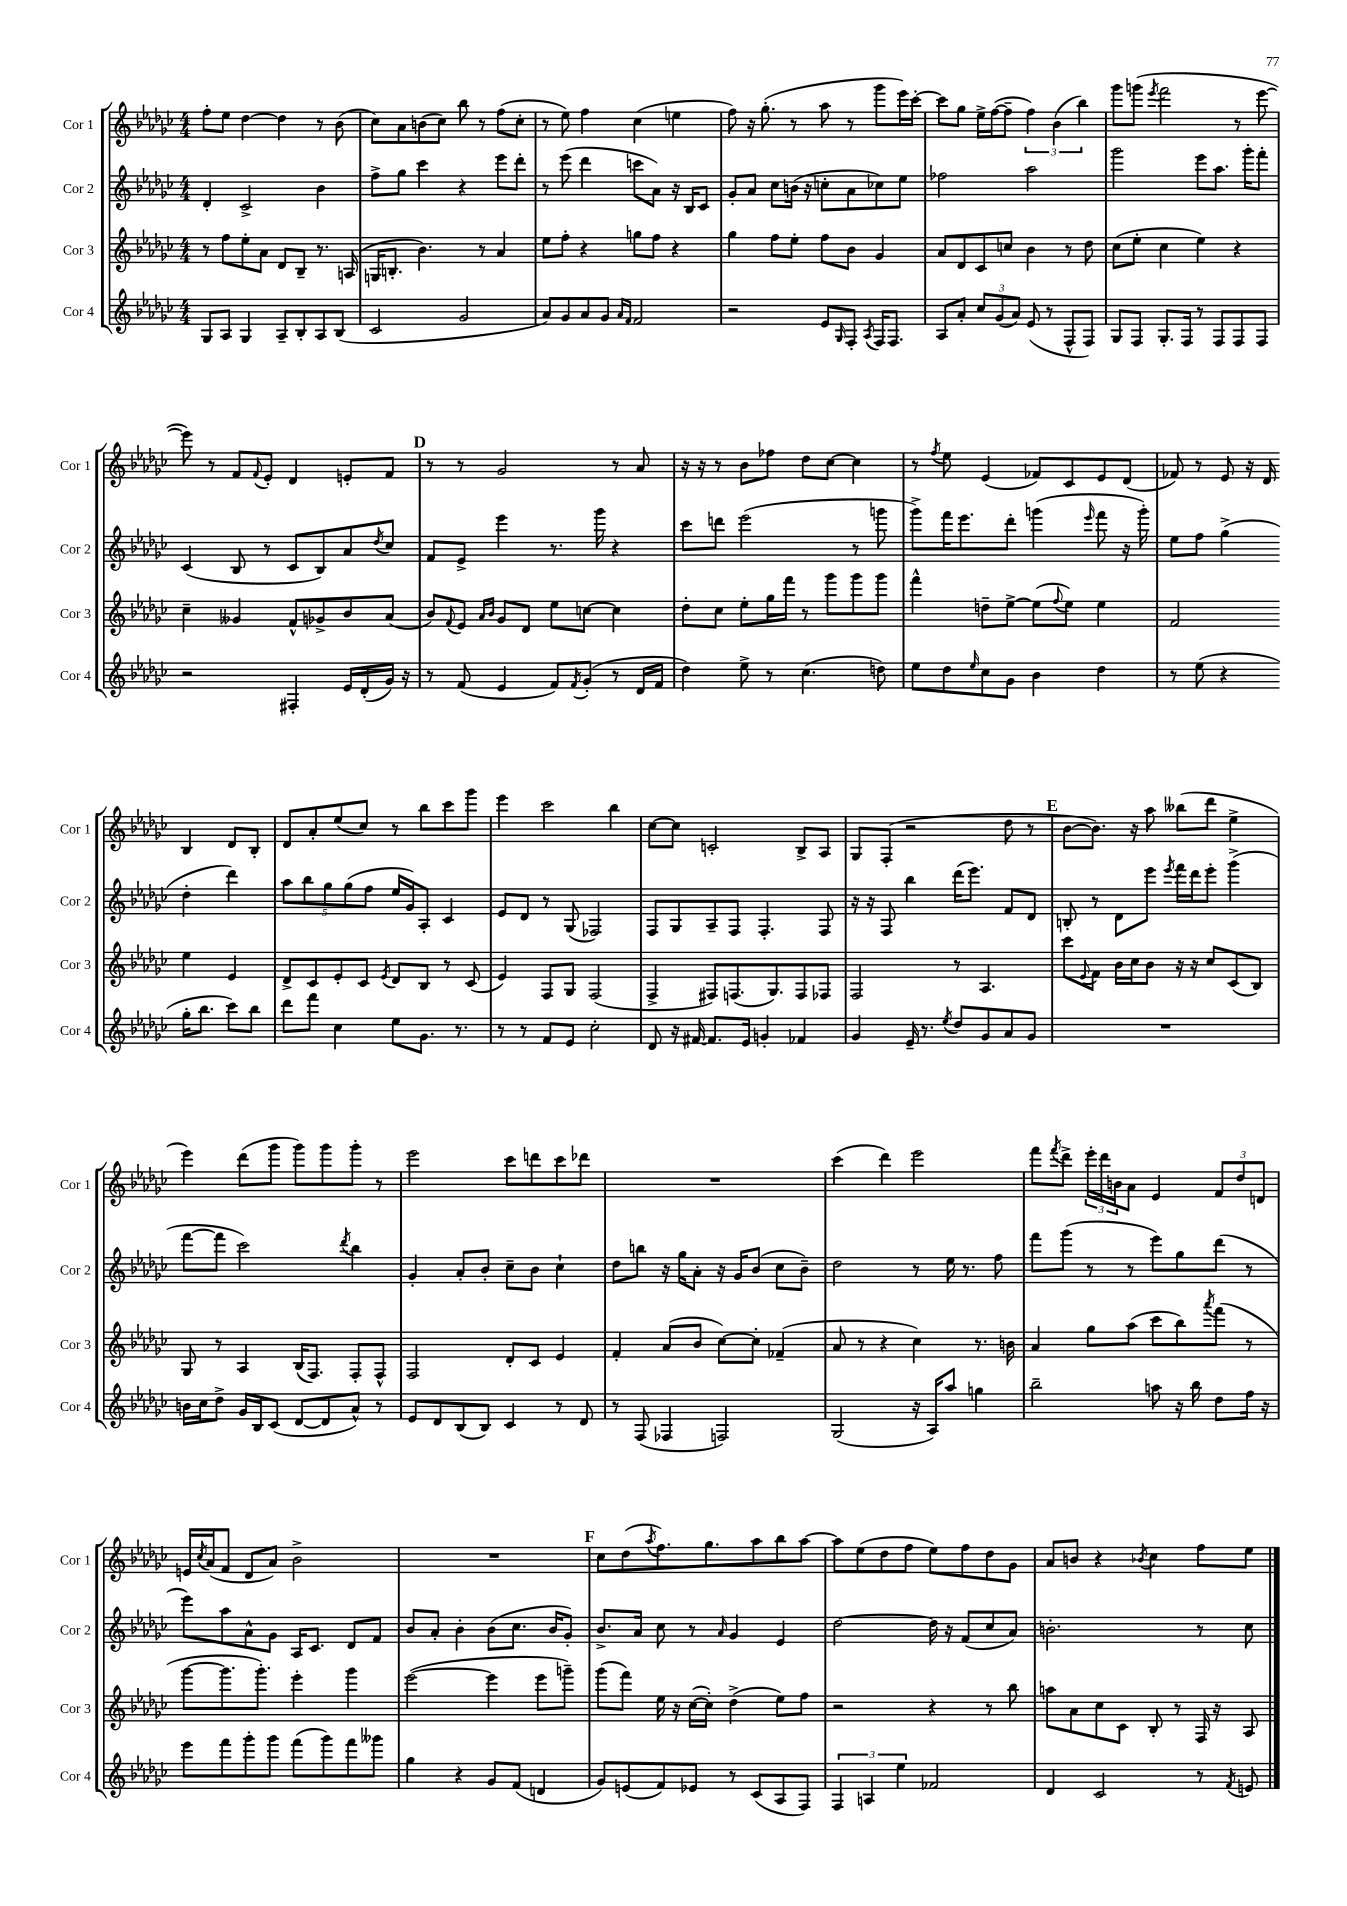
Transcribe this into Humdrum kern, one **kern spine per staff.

**kern	**kern	**kern	**kern
*staff4	*staff3	*staff2	*staff1
*clefG2	*clefG2	*clefG2	*clefG2
*k[b-e-a-d-g-c-]	*k[b-e-a-d-g-c-]	*k[b-e-a-d-g-c-]	*k[b-e-a-d-g-c-]
*M4/4	*M4/4	*M4/4	*M4/4
8G-	8r	4d-'	8ff'
8A-	8ff	.	8ee-
4G-	8ee-'	2c-^	[4dd-
.	8a-	.	.
8A-~	8d-	.	4dd-]
8B-'	8B-~	.	.
8A-	8.r	4b-	8r
(8B-	.	.	(8b-
.	(16A	.	.
=	=	=	=
2c-	16G	8ff^	8cc-)
.	8.B'	.	.
.	.	8gg-	8a-
.	4.b-)	4ccc-	(8b
.	.	.	8cc-)
2g-	.	4r	8bb-
.	8r	.	8r
.	4a-	8eee-	(8ff
.	.	8ddd-'	8cc-'
=	=	=	=
8a-)	8ee-	8r	8r
8g-	8ff'	(8eee-	8ee-)
8a-	4r	4ddd-	4ff
8g-	.	.	.
16qqa-	.	.	.
16qqf	.	.	.
2f	8gg	8ccc	(4cc-
.	8ff	8a-)	.
.	4r	16r	4ee
.	.	16B-	.
.	.	8c-	.
=	=	=	=
2r	4gg-	8g-'	8ff)
.	.	8a-	16r
.	.	.	(8.gg-'
.	8ff	8cc-	.
.	8ee-'	(16b	8r
.	.	16r	.
8e-	8ff	8cc'	8aa-
16qqG-	.	.	.
8F'	8b-	8a-	8r
8qA-	.	.	.
16F	4g-	8cc-)	8ggg-
8.F	.	.	.
.	.	8ee-	16eee-)
.	.	.	[16ccc-'
=	=	=	=
8A-	8a-	2ff-	8ccc-]
8a-'	8d-	.	8gg-
12cc-	8c-	.	16ee-^
.	.	.	([16ff
(12g-	.	.	.
.	8cc	.	8ff~]
12a-)	.	.	.
(8e-	4b-	2aa-	6ff)
8r	.	.	.
.	.	.	(6b-
8F^^	8r	.	.
.	.	.	6bb-)
8F)	8dd-	.	.
=	=	=	=
8G-	(8cc-	2ggg-	8ggg-
8F	8ee-'	.	(8ggg
.	.	.	8qeee-
8.G-'	4cc-	.	2fff
16F	.	.	.
8r	4ee-)	8eee-	.
8F	.	8.aa-	.
8F	4r	.	8r
.	.	16ggg-'	.
8F	.	8fff'	[8eee-
=	=	=	=
2r	4cc-~	(4c-	8eee-])
.	.	.	8r
.	4g--	8B-	8f
.	.	.	8qqf
.	.	8r	8e-'
4F#'	8f^^	8c-	4d-
.	8g-^	8B-)	.
16e-	8b-	8a-	8e'
(16d-'	.	.	.
.	.	8qdd-	.
16g-)	(8a-	8cc-	8f
16r	.	.	.
=	=	=	=
8r	8b-)	8f	8r
.	8qqf	.	.
(8f	8e-	8e-^	8r
.	16qqa-	.	.
.	16qqb-	.	.
4e-	8g-	4eee-	2g-
.	8d-	.	.
8f)	8ee-	8.r	.
8qf	.	.	.
(8g-'	[8cc	.	.
.	.	16ggg-	.
8r	4cc]	4r	8r
16d-	.	.	8a-
16f	.	.	.
=	=	=	=
4dd-)	8dd-'	8ccc-	16r
.	.	.	16r
.	8cc-	8ddd	8r
8ee-^	8ee-'	(2eee-	8b-
8r	16gg-	.	8ff-
.	16fff	.	.
(4.cc-	8r	.	8dd-
.	8ggg-	.	[8cc-
.	8ggg-	8r	4cc-]
8dd)	8ggg-	8ggg	.
=	=	=	=
8ee-	4fff^^	8ggg-^)	8r
.	.	.	8qff
8dd-	.	16fff	8ee-
.	.	8.eee-	.
16qqee-	.	.	.
8cc-	8dd~	.	(4e-
8g-	[8ee-^	8ddd-'	.
4b-	(8ee-]	(4ggg	8f-)
.	8qqff	.	.
.	8ee-)	.	8c-
.	.	16qqeee-	.
4dd-	4ee-	8fff	8e-
.	.	16r	(8d-
.	.	16ggg')	.
=	=	=	=
8r	2f	8ee-	8f-)
(8ee-	.	8ff	8r
4r	.	(4gg-^	8e-
.	.	.	16r
.	.	.	16d-
16gg-'	4ee-	4dd-'	4B-
8.bb-	.	.	.
8ccc-)	4e-	4ddd-)	8d-
8bb-	.	.	8B-'
=	=	=	=
8ddd-	8d-^	10aa-	8d-
.	.	10bb-	.
8fff	8c-	.	8a-'
.	.	10gg-	.
4cc-	8e-'	.	(8ee-
.	.	(10gg-	.
.	8c-	.	8cc-)
.	.	10ff	.
.	8qe-	.	.
8ee-	8d-	16ee-	8r
.	.	16g-)	.
8.g-	8B-	8A-'	8bb-
.	8r	4c-	8ccc-
8.r	.	.	.
.	(8c-	.	8ggg-
=	=	=	=
8r	4e-)	8e-	4eee-
8r	.	8d-	.
8f	8F	8r	2ccc-
8e-	8G-	(8G-	.
2cc-'	(2F	2F-)	.
.	.	.	4bb-
=	=	=	=
8d-	4F^	8F	[8cc-
16r	.	8G-	8cc-]
[16f#	.	.	.
8.f#]	8F#)	8A-~	2c'
.	(8.F	8F	.
16e-	.	.	.
4g'	.	4.F'	.
.	8.G-)	.	.
4f-	8F	.	8B-^
.	8F-	8F	8A-
=	=	=	=
4g-	2F	16r	8G-
.	.	16r	.
.	.	8F	(8F'
16e-~	.	4bb-	2r
8.r	.	.	.
8qee-	.	.	.
8dd-	8r	(16ddd-	.
.	.	8.eee-)	.
8g-	4.A-	.	.
8a-	.	8f	8dd-
8g-	.	8d-	8r
=	=	=	=
1r	8ccc-	8B'	[8b-
.	8qqe-	.	.
.	8f	8r	8.b-])
.	16b-	8d-	.
.	16cc-	.	16r
.	8b-	8eee-	8aa-
.	.	8qeee-	.
.	16r	16fff	(8bb--
.	16r	16ddd-	.
.	8cc-	8eee-'	8ddd-
.	(8c-	(4ggg-^	4ee-^
.	8B-)	.	.
=	=	=	=
16b	8G-	[8fff	4eee-)
16cc-	.	.	.
8dd-^	8r	8fff]	.
16g-	4A-	2ccc-)	(8ddd-
16B-	.	.	.
(8c-	.	.	8ggg-
[8d-	(16B-	.	8ggg-)
.	8.F)	.	.
8d-]	.	.	8ggg-
.	.	8qddd-	.
8a-^^)	8F'	4bb-	8ggg-'
8r	8F^^	.	8r
=	=	=	=
8e-	2F	4g-'	2eee-
8d-	.	.	.
(8B-	.	8a-'	.
8B-)	.	8b-'	.
4c-	8d-'	8cc-~	8ccc-
.	8c-	8b-	8ddd
8r	4e-	4cc-`	8ccc-
8d-	.	.	8ddd-
=	=	=	=
8r	4f'	8dd-	1r
(8F	.	8bb	.
4F-	(8a-	16r	.
.	.	16gg-	.
.	8b-	8a-'	.
2F)	[8cc-)	16r	.
.	.	16g-	.
.	8cc-']	(8b-	.
.	(4f-~	8cc-	.
.	.	8b-~)	.
=	=	=	=
(2G-	8a-	2dd-	(4ccc-
.	8r	.	.
.	4r	.	4ddd-)
16r	4cc-)	8r	2eee-
16A-)	.	.	.
8aa-	.	16ee-	.
.	.	8.r	.
4gg	8.r	.	.
.	.	8ff	.
.	16b	.	.
=	=	=	=
2bb-~	4a-	8fff	8fff
.	.	.	8qfff
.	.	(8ggg-	8ddd-^
.	8gg-	8r	24eee-'
.	.	.	24ddd-
.	.	.	24b
.	(8aa-	8r	8a-
8aa	8ccc-	8eee-)	4e-
16r	8bb-)	8gg-	.
16bb-	.	.	.
.	8qaaa-	.	.
8dd-	(8fff	(8ddd-	12f
.	.	.	12dd-
16ff	8r	8r	.
.	.	.	12d
16r	.	.	.
=	=	=	=
8eee-	[8ggg-	8eee-)	16e
.	.	.	8qcc-
.	.	.	(16a-
8fff	8.ggg-]	8aa-	8f
8ggg-'	.	8a-^^	8d-
.	8.ggg-')	.	.
8ggg-	.	8g-	8a-)
(8fff	4eee-'	16A-	2b-^
.	.	8.c-	.
8ggg-)	.	.	.
8fff	4ggg-	8d-	.
8ggg--	.	8f	.
=	=	=	=
4gg-	([2eee-	8b-	1r
.	.	8a-'	.
4r	.	4b-'	.
8g-	4eee-]	(8b-	.
(8f	.	8.cc-	.
4d	8eee-	.	.
.	.	16b-	.
.	8ggg~)	8g-')	.
=	=	=	=
8g-)	(8ggg-	8.b-^	8cc-
(8e	8fff)	.	(8dd-
.	.	16a-	.
.	.	.	8qaa-
8f)	16ee-	8cc-	8.ff)
.	16r	.	.
8e-	([16cc-	8r	.
.	16cc-'])	.	8.gg-
.	.	16qqa-	.
8r	(4dd-^	4g-	.
(8c-	.	.	8aa-
8A-	8ee-)	4e-	8bb-
8F)	8ff	.	[8aa-
=	=	=	=
6F	2r	[2dd-	8aa-]
.	.	.	(8ee-
6A	.	.	.
.	.	.	8dd-
6ee-	.	.	.
.	.	.	8ff
2f-	4r	16dd-]	8ee-)
.	.	16r	.
.	.	(8f	8ff
.	8r	8cc-	8dd-
.	8bb-	8a-)	8g-
=	=	=	=
4d-	8aa	2.b'	8a-
.	8a-	.	8b
2c-	8cc-	.	4r
.	8c-	.	.
.	.	.	8qb-
.	8B-'	.	4cc-
.	8r	.	.
8r	16F	8r	8ff
.	16r	.	.
8qf	.	.	.
8e	8A-	8cc-	8ee-
==	==	==	==
*-	*-	*-	*-
